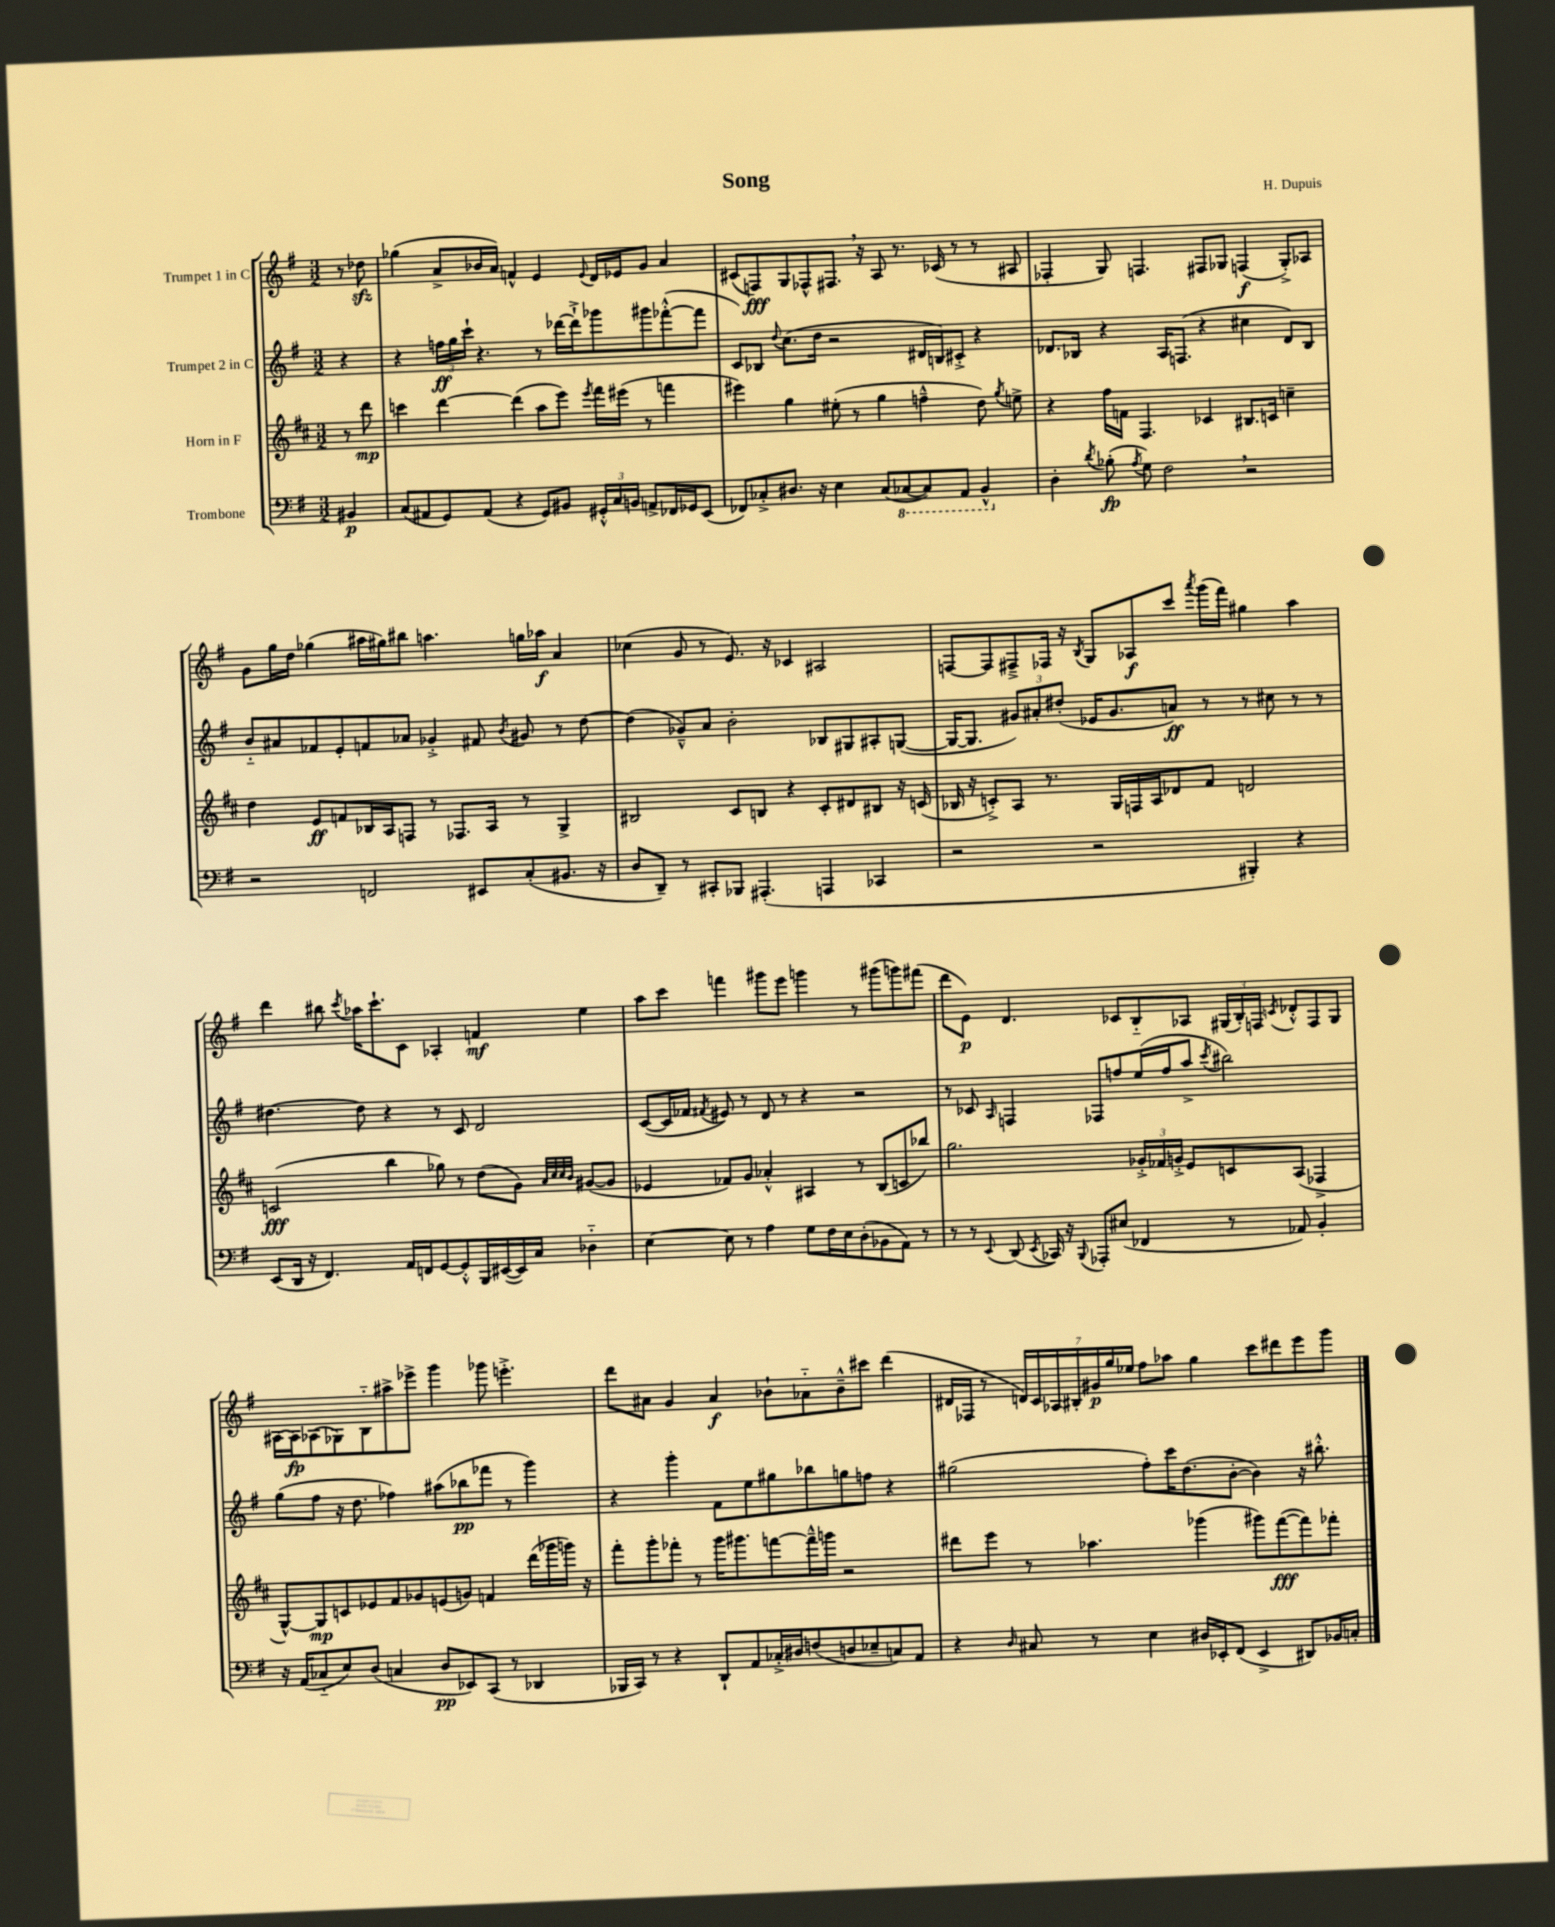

**kern	**kern	**kern	**kern
*staff4	*staff3	*staff2	*staff1
*clefF4	*clefG2	*clefG2	*clefG2
*k[f#]	*k[f#c#]	*k[f#]	*k[f#]
*M3/2	*M3/2	*M3/2	*M3/2
4BB#/	8r	4r	8r
.	8ddd\	.	8dd-\
=	=	=	=
(8C/L	4ccc\	4r	(4gg-\
8AA#/	.	.	.
8GG/)	[4ddd\	24ff\LL	8a^/L
.	.	24gg\	.
.	.	24ccc`\JJ	.
(8AA#/J	.	4.r	16b-/L
.	.	.	16a/JJ)
4r	(4ddd\]	.	4f^^/
8GG/L)	8aa\L	8r	4e/
8BB#/J	8eee\J)	[16ddd-\LL	.
.	.	16ddd-`^\]J	.
.	8qeee/	.	8qqe/
24GG#'^^/LL	16fff#\LL	8ggg-\	16d/LL
24C/	.	.	.
.	(16eee#\JJ	.	16e-/J
24BB/JJ	.	.	.
8AA^/L	8r	8ggg#\	8g/J
16FF-/L	4fff\	([8fff-'^^\	4a/
16GG-/J	.	.	.
(8EE/J	.	8fff-\]J	.
=	=	=	=
8FF-/L)	4eee#\)	8c/L)	(8c#/L
8C-'^/	.	8B-/J	8F/)
.	.	8qqdd/	.
8.D#/J	4gg\	(8.cc\L	8G/
.	.	.	8F-^^/
16r	.	16dd\Jk	.
4E\	(8ee#'\	2r	8.F#/J
.	8r	.	.
.	.	.	16r
(8C-/L	4gg\	.	8A/
[8CC-/	.	.	8.r
8CC-/])	4ff~^^\	16d#/LL	.
.	.	16B/J)	(16c-/
8AAA/J	.	8c#'^/J	8r
4BBB^^/	8dd\)	4r	8r
.	8qgg/	.	.
.	8ee^\	.	8A#/
=	=	=	=
4D'\	4r	8.d-/L	4F-'/
.	.	16B-/Jk	.
8qd/	.	.	.
(8B-'\	16ff#\LL	4r	8G/)
.	16f\JJ	.	.
8qA/	.	.	.
8G\)	4.F#/	.	4.F/
2F#\	.	16A/LK	.
.	.	(8.F/J	.
.	4c-/	4r	8F#/L
.	.	.	8G-/J
2r	8.B#/L	4cc#\	(4F/
.	16c/Jk	.	.
.	4cc~\	8d-/L)	8G-'^/L)
.	.	8B-/J	8A-/J
=	=	=	=
2r	4dd\	8b'~/L	8g\L
.	.	8a#/	16gg\L
.	.	.	16dd\JJ
.	8e/L	8f-/	(4gg-\
.	8f/	8e'/	.
2FF/	16B-/L	8f/	16aa#\LL
.	16A/J	.	16gg#\J)
.	8F/J	8a-/J	8bb#\J
.	8r	4g-'^/	4.aa\
.	8.F-/L	.	.
8EE#/L	.	8f#/	.
.	16A/Jk	.	.
.	.	8qb/	.
(8C'/	8r	8g#/	16gg\LL
.	.	.	16aa-\JJ
8.BB#/J	4G^/	8r	4a/
.	.	[8dd\	.
16r	.	.	.
=	=	=	=
8D/L	2B#/	(4dd\]	(4cc-\
8DD~/J)	.	.	.
8r	.	8g-~^^/L)	8g/
8CC#'/L	.	8a/J	8r
8BBB-/J	8c#/L	2b'\	8.e/)
(4.AAA#'/	8B/J	.	.
.	.	.	16r
.	4r	.	4c-/
4AAA/	8c#'/L	8B-/L	2A#/
.	8d#/	8G#/	.
4CC-/	8B#/J	8A#'/	.
.	16r	([8G/J	.
.	(16c/	.	.
=	=	=	=
2r	16B-/	16G/_LK	[8F/L
.	16r	8.G/]J	.
.	8c'^/L)	.	8F/]
.	8A/J	12g#/L)	8F#~^/
.	.	12a#'/	.
.	8.r	.	16F-/Jk
.	.	(12dd#'/J	.
.	.	.	16r
.	.	.	8qB/
2r	.	16e-/LK	8G/L
.	16G/LL	8.g#/	.
.	16F/	.	8A-/
.	16A/J	.	.
.	8d-/	8a/J)	8ccc/J
.	.	.	8qaaa/
.	8f#/J	8r	(16ggg\LL
.	.	.	16fff#\JJ)
4BBB#'/)	2d/	8r	4gg#\
.	.	8cc#\	.
4r	.	8r	4aa\
.	.	8r	.
=	=	=	=
(8EE/L	(2c/	[4.dd#\	4ddd\
16DD/Jk	.	.	.
16r	.	.	.
4.FF#/)	.	.	8bb#\
.	.	.	8qccc/
.	.	8dd#\]	16aa-\LK
.	.	.	8.ccc`\
.	4bb\	4r	.
16AA/LL	.	.	8c\J
16FF/J	.	.	.
[8GG/	8gg-\)	8r	4A-'/
8GG'^^/]	8r	8c/	.
16BBB/L	(8dd\L	2d/	4f/
([16EE#/	.	.	.
16EE#/])	8g\J)	.	.
16C/JJ	.	.	.
.	32qqa/LLL	.	.
.	32qqcc#/	.	.
.	32qqcc#/	.	.
.	32qqb/JJJ	.	.
4D-'~\	([8g#/L	.	4ee\
.	8g#/]J	.	.
=	=	=	=
[4E\	4e-/	([8c/L	8aa\L
.	.	16c/]L	8ccc\J
.	.	16f-/JJ	.
.	.	8qf#/	.
8E\]	8f-/L)	8e#/)	4fff\
8r	8g/J	8r	.
4A\	4a-'^^/	8d/	8ggg#\L
.	.	8r	8eee\J
8G\L	4A#/	4r	4ggg\
16F#\L	.	.	.
16E\J	.	.	.
(8D'\	8r	2r	8r
8BB-\	(8B/L	.	(8ggg#\L
8AA\J)	8c/	.	8ggg\)
8r	8bb-/J)	.	(8fff#\J
=	=	=	=
8r	2.gg\	8r	8ddd\L
8r	.	8c-/	8e\J)
8qqEE/	.	16qqA/	.
(8DD/	.	4F/	4.d/
8qEE/	.	.	.
16CC-/)	.	.	.
16r	.	.	.
8qqBBB/	.	.	.
8AAA-'/L	.	8F-/L	.
(8E#/J	.	8ff/	8c-/L
4FF-/	24g-'^/LL	(16ee/L	8B'~/
.	24f-/	.	.
.	.	16ff/J	.
.	24g'^/JJ	.	.
.	8e/L	8aa^/J	8A-/J
.	.	8qccc/	.
8r	8c/	2bb#\)	(24G#/LL
.	.	.	24B'/)
.	.	.	24F/JJ
.	.	.	8qc/
8AA-/)	(8A/J	.	8d-'^^/L
4BB'/	4F-^/	.	8F/
.	.	.	8G#/J
=	=	=	=
16r	[8G^^/L)	(8gg\L	[16A#\LL
(16AA/LK	.	.	16A#\]J
8C-'~/	8G/]	8ff#\J	(8A-\
8E/)	8c/	16r	8G-\)
.	.	8.dd\	.
(8D/J	8e-/	.	8B'~\
4C/	8f#/	4ff-\)	8aa#^\
.	8g-/	.	8eee-^\J
8D/L	(8e/	(8aa#\L	4ggg\
8EE-/)	8g/J)	8bb-\	.
(8CC/J	4f/	8fff-\J	8ggg-\
8r	.	8r	4.eee'^\
4DD-/	(16ddd\LL	4ggg\)	.
.	16ggg-\	.	.
.	16ggg\JJ)	.	.
.	16r	.	.
=	=	=	=
16BBB-/LL	8fff#'\L	4r	8ddd\L
16CC/JJ)	.	.	.
8r	8ggg'\	.	8a#\J
4r	8fff-'\J	4ggg'\	4g/
.	8r	.	.
8DD`/L	16ggg\LK	8f#\L	4a#/
.	8.ggg#\	.	.
8AA/	.	8ee\	.
16C-'^/L	[8fff\	8gg#\	8b-`\L
16D#/J	.	.	.
(8F/	16fff~^^\]L	8bb-\	8a-'~\
.	16ggg\JJ	.	.
8D/	2r	8gg\	8b-~^^\
8E-~/	.	8ff\J	8ccc#\J
8C/)	.	4r	(4ddd\
8AA/J	.	.	.
=	=	=	=
4r	8ddd#\L	(2gg#\	16d#/LL
.	.	.	16F-/JJ
.	8eee\J	.	8r
16qqD/	.	.	.
8C#/	8r	.	28d/LL)
.	.	.	28c/
.	.	.	28A-/
.	.	.	28B#'/
8r	4.aa-\	.	.
.	.	.	28g#/
.	.	.	28gg/
.	.	.	28ee-/JJ
4E\	.	8ff#'\L)	8ff#\L
.	.	16ccc\K	8aa-\J
.	.	(8.dd\	.
16D#/LL	(4ggg-\	.	4gg\
16EE-'/J	.	.	.
(8FF#/J	.	[8b'\J	.
4EE-^/	8ggg#\L)	4b\])	8ccc\L
.	([8fff#\	.	8ddd#\
8DD#/L)	8fff#\])	16r	8eee\
.	.	8.bb#'^^\	.
16BB-/L	8fff-'\J	.	8ggg\J
16C'/JJ	.	.	.
==	==	==	==
*-	*-	*-	*-
